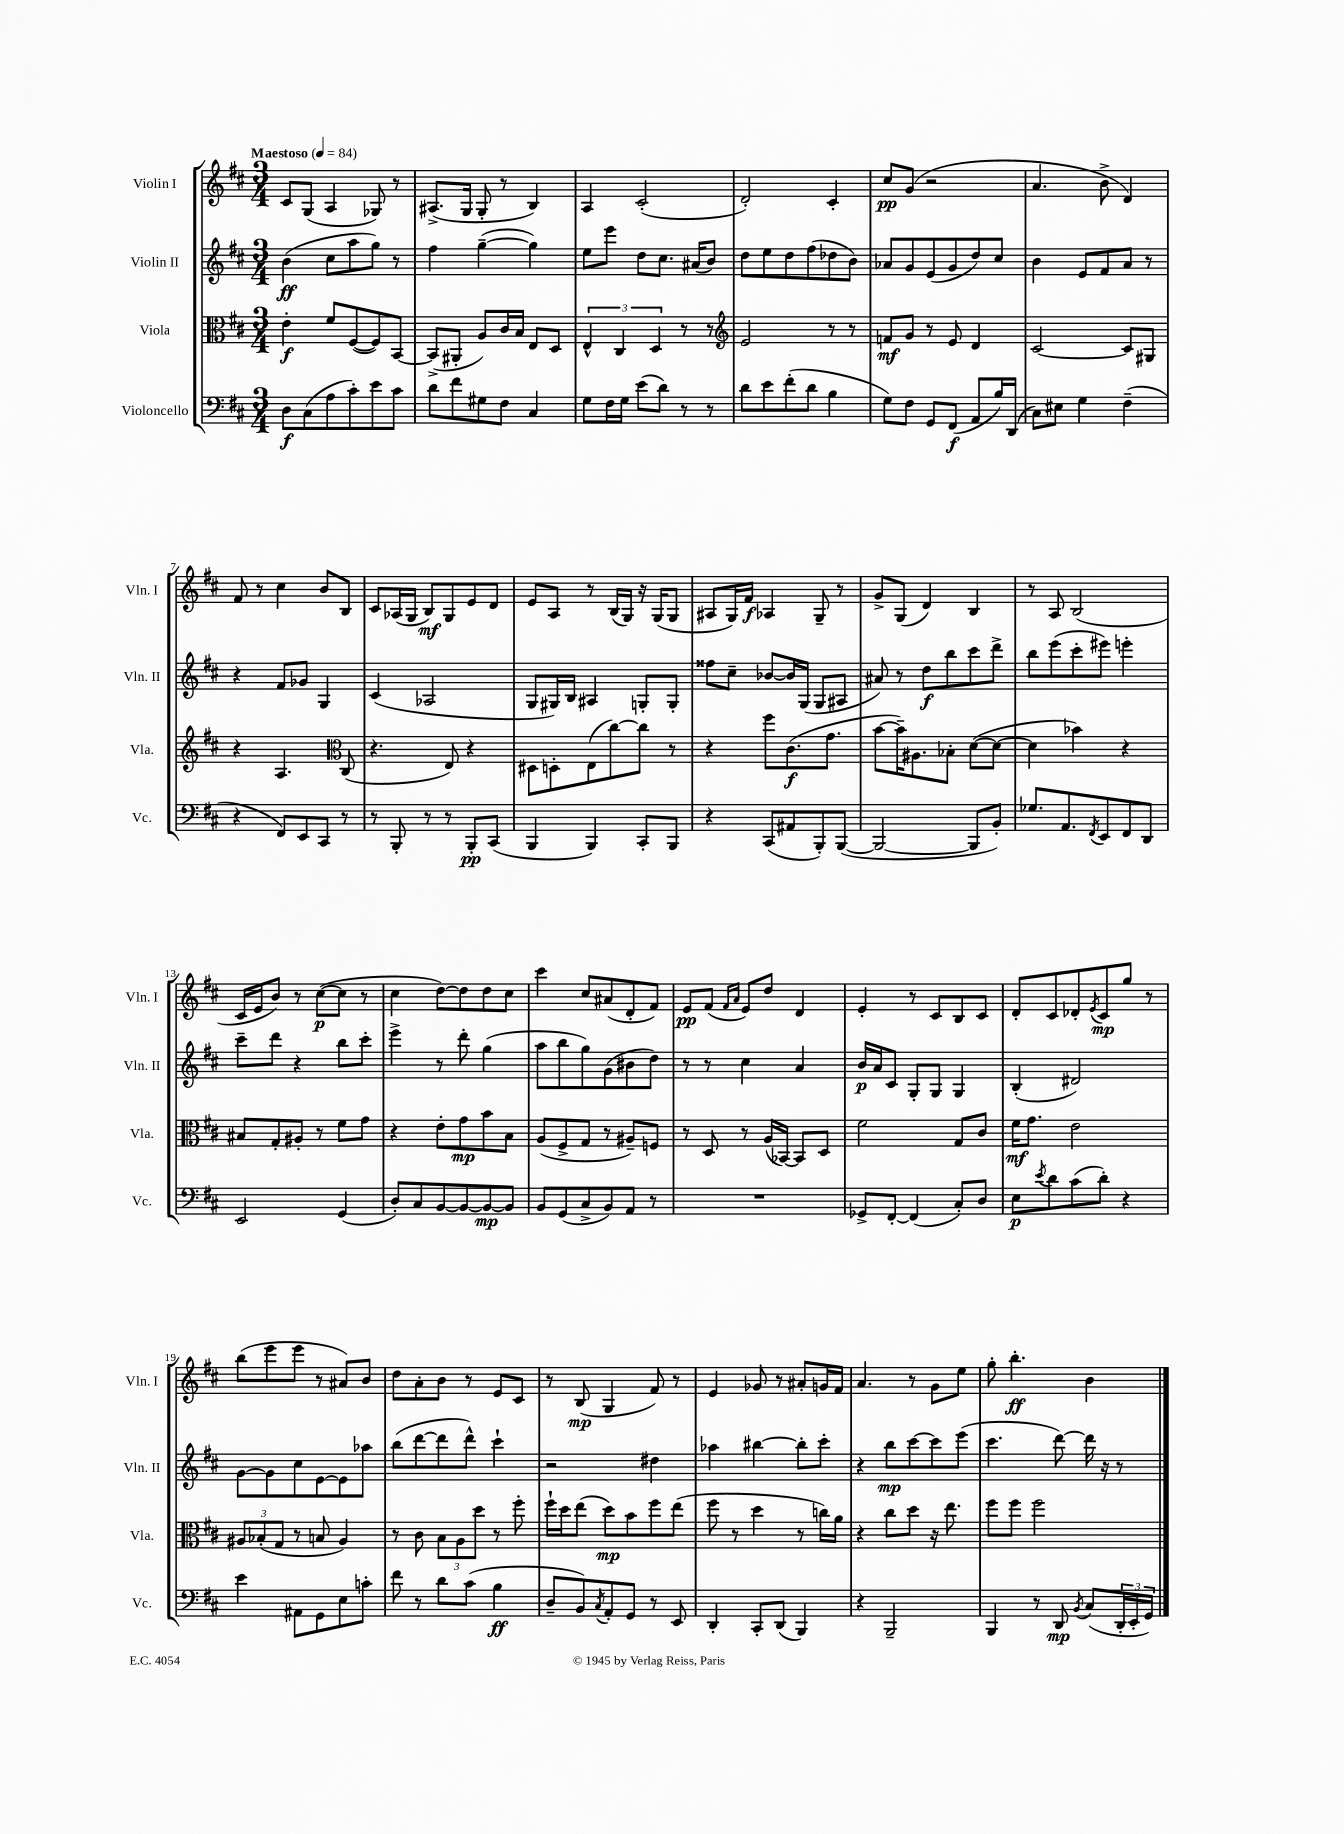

**kern	**kern	**kern	**kern
*staff4	*staff3	*staff2	*staff1
*clefF4	*clefC3	*clefG2	*clefG2
*k[f#c#]	*k[f#c#]	*k[f#c#]	*k[f#c#]
*M3/4	*M3/4	*M3/4	*M3/4
*MM84	*MM84	*MM84	*MM84
8D\L	4e'\	(4b\	8c#/L
(8C#\	.	.	(8G/J
8A\	8f#/L	8cc#\L	4A/
8c#'\)	([8F#/	8aa\	.
8e\	8F#/])	8gg\J)	8G-/)
8c#\J	[8BB/J	8r	8r
=	=	=	=
8d\L	(8BB^/]L	4ff#\	(8.A#^/L
8f#\	8AA#'/J	.	.
.	.	.	16G/Jk
8G#\	8A/L)	([4gg~\	8G'/
8F#\J	16c#/L	.	8r
.	16B/JJ	.	.
4C#/	8E/L	4gg\])	4B/)
.	8D/J	.	.
=	=	=	=
8G\L	6E^^/	8ee\L	4A/
16F#\L	.	8eee\J	.
.	6C#/	.	.
16G\JJ	.	.	.
(8e\L	.	8dd\L	(2c#'/
.	6D/	.	.
8d\J)	.	8.cc#\J	.
8r	8r	.	.
.	.	(16a#/LK	.
8r	8r	8b/J)	.
=	=	=	=
*	*clefG2	*	*
8d\L	2e/	8dd\L	2d'/)
8e\	.	8ee\	.
(8f#'\	.	8dd\	.
8d\J	.	(8ff#\	.
4B\	8r	8dd-\	4c#'/
.	8r	8b\J)	.
=	=	=	=
8G\L)	8f/L	8a-/L	8cc#/L
8F#\J	8g/J	8g/	(8g/J
8GG/L	8r	(8e/	2r
(8FF#/J	8e/	8g/	.
8AA/L	4d/	8dd/)	.
16B/L)	.	8cc#/J	.
(16DD/JJ	.	.	.
=	=	=	=
8C#\L)	[2c#/	4b\	4.a/
8E#\J	.	.	.
4G\	.	8e/L	.
.	.	8f#/	8b^\
(4F#~\	8c#/]L	8a/J	4d/)
.	8G#/J	8r	.
=	=	=	=
4r	4r	4r	8f#/
.	.	.	8r
8FF#/L)	4.A/	8f#/L	4cc#\
8EE/	.	8g-/J	.
8CC#/J	.	4G/	8b/L
*	*clefC3	*	*
8r	(8C#/	.	8B/J
=	=	=	=
8r	4.r	(4c#/	8c#/L
8BBB'/	.	.	(16A-/L
.	.	.	16G/JJ
8r	.	2A-/	8B/L)
8r	8E/)	.	8G/
8BBB'/L	4r	.	8e/
(8CC#/J	.	.	8d/J
=	=	=	=
4BBB/	8D#\L	8G/L	8e/L
.	8D'\	16G#/L)	8A/J
.	.	16B/JJ	.
4BBB/)	(8E\	4A#/	8r
.	[8cc#\)	.	(16B/LL
.	.	.	16G/JJ)
8CC#'/L	8cc#\]J	8G'/L	16r
.	.	.	(16G/LK
8BBB/J	8r	8G'/J	8G/J
=	=	=	=
4r	4r	8ff##\L	8A#/L
.	.	8cc#~\J	16G/L)
.	.	.	16f#/JJ
(8CC#/L	8ff#\L	[8b-/L	4A-/
8AA#/	(8.c#\	16b-/]L	.
.	.	(16G/JJ	.
8BBB'/)	.	8G/L	8G~/
.	8.g\J	.	.
([8BBB/J	.	8A#/J	8r
=	=	=	=
2BBB/_	[8b\L	8a#/)	8g^/L
.	16b~\]K)	8r	(8G/J
.	8.A#\	.	.
.	.	8dd\L	4d/)
.	8B-'\J	8bb\	.
8BBB/]L	([8d\L	8ccc#\	4B/
8BB'/J)	8d\_J	8ddd^\J	.
=	=	=	=
8.G-/L	4d\]	8bb\L	8r
.	.	(8eee\	8A/
8.AA/	.	.	.
.	4b-\)	8ccc#'\	(2B/
8qFF#/	.	.	.
8EE/	.	8eee#\J)	.
8FF#/	4r	4eee'\	.
8DD/J	.	.	.
=	=	=	=
2EE/	8B#/L	8ccc#~\L	16c#/LL
.	.	.	16e/J
.	8G'/	8ddd\J	8b/J)
.	8A#'/J	4r	8r
.	8r	.	([8cc#\L
(4GG/	8f#\L	8bb\L	8cc#\]J
.	8g\J	8ccc#'\J	8r
=	=	=	=
8D'/L)	4r	4eee^\	4cc#\
8C#/	.	.	.
[8BB/	8e'\L	8r	[8dd\L)
8BB/_	8g\	8ddd'\	8dd\]
8BB/_	8b\	(4gg\	8dd\
8BB/]J	8B\J	.	8cc#\J
=	=	=	=
8BB/L	(8A/L	8aa\L	4ccc#\
(8GG/	8F#^/	8bb\	.
8C#^/	8G/J	8gg\)	8cc#/L
8BB/)	8r	(8g\	(8a#/
8AA/J	8A#~/L)	8b#\	8d'/
8r	8F/J	8dd\J)	8f#/J)
=	=	=	=
2.r	8r	8r	8e/L
.	8D/	8r	(8f#/J
.	.	.	16qqf#/LL
.	.	.	16qqa/JJ
.	8r	4cc#\	8e/L)
.	(16A/LL	.	8dd/J
.	[16BB-/JJ)	.	.
.	8BB-/]L	4a/	4d/
.	8D/J	.	.
=	=	=	=
8GG-^/L	2f#\	16b/LL	4e'/
.	.	16a/J	.
[8FF#'/J	.	8c#/J	.
(4FF#/]	.	8G'/L	8r
.	.	8G/J	8c#/L
8C#'/L)	8G/L	4G/	8B/
8D/J	8c#/J	.	8c#/J
=	=	=	=
8E\L	16f#\LK	(4B'/	8d'/L
.	8.g\J	.	.
8qe/	.	.	.
8d\	.	.	8c#/
(8c#\	2e\	2d#/)	8d-'/
.	.	.	8qe/
8d'\J)	.	.	8c#/
4r	.	.	8gg/J
.	.	.	8r
=	=	=	=
4e\	12A#/L	[8g\L	(8bb\L
.	(12B-'/	.	.
.	.	8g\]	8eee\
.	12G/J	.	.
8AA#\L	8r	8cc#\	8eee\J
8GG\	8B/	[8e\	8r
8E\	4A#/)	8e\]	8a#/L)
8c'\J	.	8aa-\J	8b/J
=	=	=	=
8f#\	8r	(8bb\L	8dd\L
8r	8c#\	[8ddd\	8a'\
8d\L	12B\L	8ddd\]	8b\J
.	12A\	.	.
(8c#\J	.	8ddd^^\J)	8r
.	12dd\J	.	.
4B\	8r	4ccc#`\	8e/L
.	8ff#'\	.	8c#/J
=	=	=	=
8D~/L	16ff#`\LL	2r	8r
.	16dd\J	.	.
8BB/)	(8ee\J	.	(8B/
8qC#/	.	.	.
8AA'/	8dd\L)	.	4G/
8GG/J	8b\	.	.
8r	8ff#\	4dd#\	8f#/)
8EE/	(8ee\J	.	8r
=	=	=	=
4DD'/	8ff#\	4aa-\	4e/
.	8r	.	.
8CC#'/L	4dd\	[4bb#\	8g-/
(8DD/J	.	.	8r
4BBB/)	8r	8bb#'\]L	8a#'/L
.	16cc\LL)	8ccc#'\J	16g/L
.	16a\JJ	.	16f#/JJ
=	=	=	=
4r	4r	4r	4.a/
2BBB~/	8cc#\L	8bb\L	.
.	8dd\J	[8ccc#\	8r
.	16r	8ccc#\]	8g\L
.	8.ee\	.	.
.	.	(8eee\J	8ee\J
=	=	=	=
4BBB/	8ff#\L	4.ccc#\	8gg'\
.	8ff#\J	.	4.bb'\
8r	2ff#\	.	.
8DD/	.	[8ddd\)	.
8qBB/	.	.	.
(8C#/L	.	16ddd\]	4b\
.	.	16r	.
24DD'/L	.	8r	.
24EE'/	.	.	.
24GG/JJ)	.	.	.
==	==	==	==
*-	*-	*-	*-
